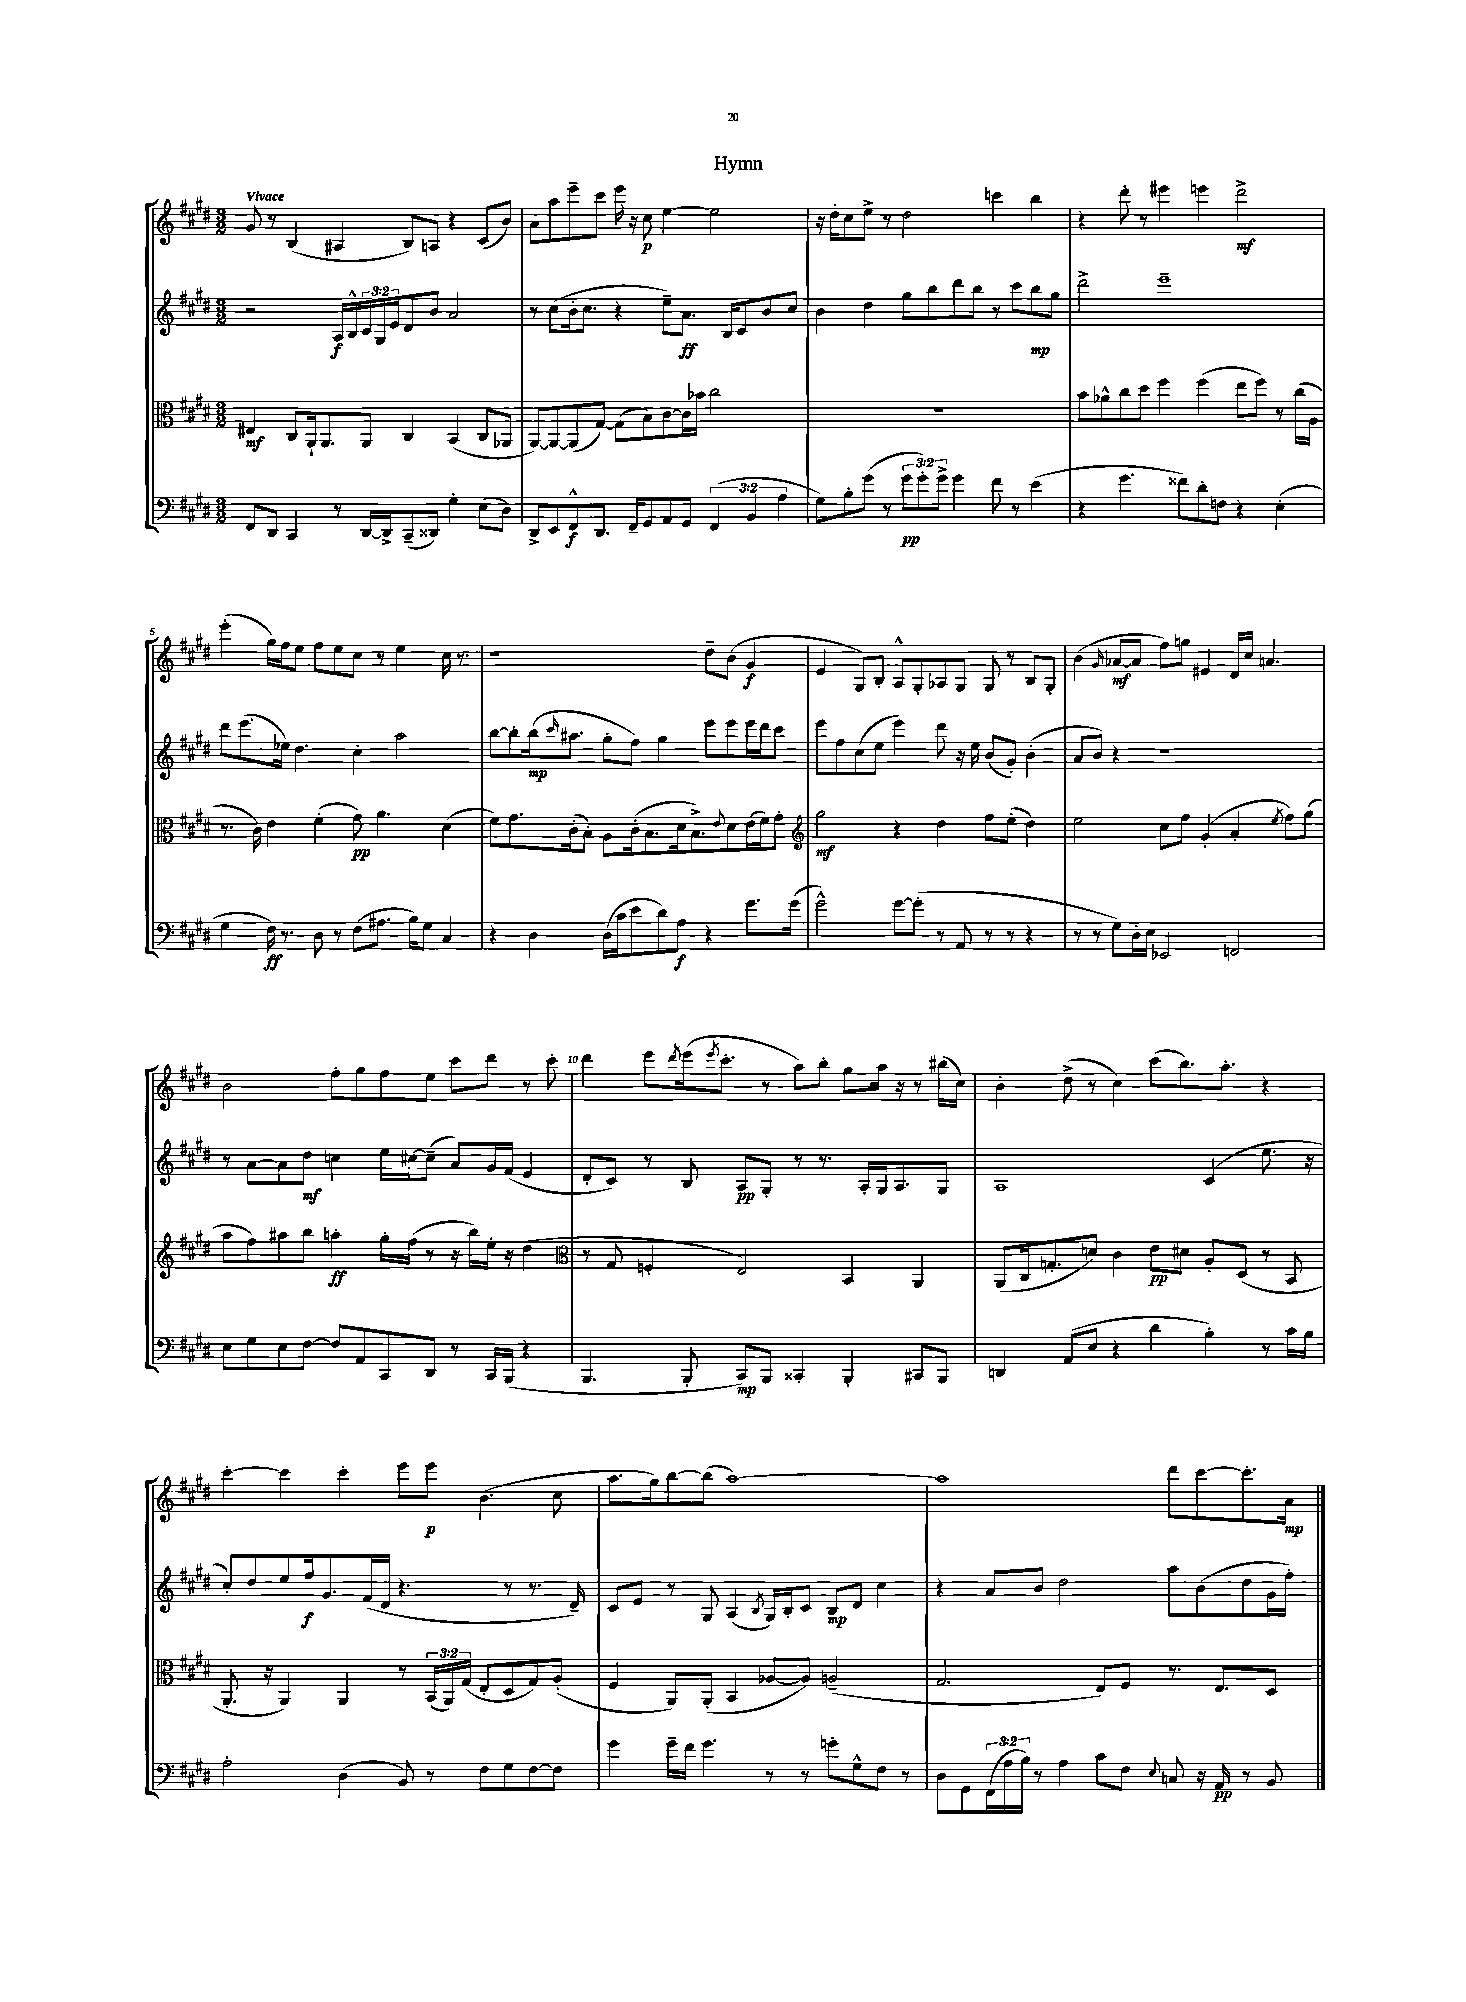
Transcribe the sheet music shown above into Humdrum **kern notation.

**kern	**kern	**kern	**kern
*staff4	*staff3	*staff2	*staff1
*clefF4	*clefC3	*clefG2	*clefG2
*k[f#c#g#d#]	*k[f#c#g#d#]	*k[f#c#g#d#]	*k[f#c#g#d#]
*M3/2	*M3/2	*M3/2	*M3/2
8FF#	4E#	2r	8g#
8DD#	.	.	8r
4CC#	8C#	.	(4B
.	16AA`	.	.
.	8.AA	.	.
8r	.	16A	4A#
.	.	16B^^	.
[16DD#	8AA	24c#	.
.	.	24G#	.
16DD#^]	.	.	.
.	.	24e	.
(8CC#~	4C#	8d#	8B)
8DD##)	.	8b	8A
4G#'	(4BB	2a	4r
(8E	8C#	.	(8c#
8D#)	8AA-	.	8b)
=	=	=	=
8DD#^	[8AA)	8r	8a
8EE	8AA_	(8cc#	8aa
8FF#^^	(8AA]	16b'	8eee~
.	.	8.cc#	.
8.DD#	[8G#)	.	8ccc#
.	(8G#]	4r	16eee
16FF#~	.	.	16r
8GG#	8B)	.	8cc#
8AA	[8c#	8ee~)	[4ee
8GG#	16c#]	8.a	.
.	16b-	.	.
(6FF#	2cc#	.	2ee]
.	.	16B	.
.	.	8c#	.
6BB	.	.	.
.	.	8b	.
6A	.	.	.
.	.	8cc#	.
=	=	=	=
8G#)	1.r	4b	16r
.	.	.	16dd#'
8B'	.	.	8cc#
(8g#	.	4dd#	8ee^
8r	.	.	8r
12g#	.	8gg#	2dd#
12g#')	.	.	.
.	.	8bb	.
12g#^	.	.	.
4g#	.	8ddd#	.
.	.	8bb	.
8f#	.	8r	4ccc
8r	.	8ccc#	.
(4e	.	8bb	4bb
.	.	8gg#	.
=	=	=	=
4r	8b	2ddd#^	4r
.	8a-^^	.	.
4.g#	8cc#	.	8ddd#'
.	8dd#	.	8r
.	4ff#	1eee~	4eee#
8f##)	.	.	.
8d#'	(4ff#	.	4eee
8F	.	.	.
4r	8ee	.	2ddd#^
.	8ff#)	.	.
(4E'	8r	.	.
.	(16cc#	.	.
.	16A	.	.
=	=	=	=
4G#	8.r	8ddd#	(4eee'
.	.	(8.eee	.
.	16c#)	.	.
16F#)	4e	.	16gg#)
8.r	.	16ee-)	16ff#
.	.	4.dd#	8ee
8D#	(4f#'	.	8ff#
8r	.	.	8ee
(8F#	8g#)	4cc#'	8cc#
8.A#	4.a	.	8r
.	.	2aa	4ee
16B)	.	.	.
8G#	.	.	.
4C#	(4d#	.	16cc#
.	.	.	8.r
=	=	=	=
4r	8f#)	[8bb	1r
.	8.g#	8bb']	.
4D#	.	(16bb	.
.	.	16qqccc#	.
.	(16c#'	8.aa#	.
.	8B')	.	.
(16D#	8A	8gg#'	.
16c#	.	.	.
8e	(16c#'	8ff#)	.
.	8.B	.	.
8d#)	.	4gg#	.
8A	16d#	.	.
.	8.B^)	.	.
4r	.	8eee	8dd#~
.	8qqe	.	.
.	8d#	8eee	(8b
8.g#	(16e	16eee	4g#
.	16f#)	16ddd#	.
.	8g#'	8ccc#	.
(16g#	.	.	.
=	=	=	=
*	*clefG2	*	*
2g#^^)	2gg#	8eee	4e
.	.	8ff#	.
.	.	(8cc#	8G#)
.	.	8ee	8B'
[8g#	4r	4eee)	8A^^
(8g#']	.	.	8G#'
8r	4dd#	8ddd#	8A-
8AA	.	16r	8G#
.	.	16ee	.
8r	8ff#	(8b	8G#
8r	(8ee'	8g#')	8r
4r	4dd#)	(4b'	8B
.	.	.	8G#'
=	=	=	=
8r	2ee	8a	(4b
8r	.	8b)	.
.	.	.	16qqg#
8G#)	.	4r	[8a-
16D#'	.	.	8a-]
16E	.	.	.
2EE-	8cc#	1r	8ff#)
.	8ff#	.	8gg
.	(4g#'	.	4e#
2FF	4a'	.	16d#
.	.	.	16cc#
.	.	.	4.a
.	8qee	.	.
.	8ff#)	.	.
.	(8gg#	.	.
=	=	=	=
8E	8aa	8r	2b
8G#	8ff#)	[8a	.
8E	8aa#	8a]	.
[8F#	8bb	8dd#	.
8F#]	4aa'	4cc	8ff#'
8AA	.	.	8gg#
8CC#	16gg#'	16ee	8ff#
.	(16ff#	[16cc#	.
8DD#	8r	(8cc#~]	8ee
8r	16r	8a)	8ccc#
.	16bb)	.	.
16CC#	16ee'	16g#	8ddd#
(16BBB	16r	(16f#	.
4r	(4dd#	4e	8r
.	.	.	8ccc#'
=	=	=	=
*	*clefC3	*	*
4.BBB	8r	8d#'	4ddd#
.	8G#	8c#)	.
.	4F'	8r	8eee
.	.	.	8qddd#
8BBB'	.	8B	(16eee
.	.	.	8qeee
.	.	.	8.ccc#'
8CC#)	2E)	8A	.
8BBB	.	8G#'	8r
4CC##'	.	8r	8aa)
.	.	8.r	8bb'
4BBB'	4BB	.	8gg#
.	.	16A'	.
.	.	16G#	16aa
.	.	8.A	16r
8CC#	4AA	.	8r
8BBB	.	8G#	(16bb#
.	.	.	16cc#)
=	=	=	=
4DD	(8AA	1A	4b'
.	16C#	.	.
.	8.G'	.	.
(8AA	.	.	(8dd#^
8E	8d)	.	8r
4r	4c#	.	4cc#)
4d#	8e	.	(8ccc#
.	8d#	.	8.bb)
4B')	8A'	(4c#	.
.	.	.	8.aa'
.	(8D#	.	.
8r	8r	8.ee	4r
16c#	8BB	.	.
16B	.	16r	.
=	=	=	=
2A'	8.AA'	8cc#')	[4ccc#'
.	.	8dd#	.
.	16r	.	.
.	4AA)	8ee	4ccc#]
.	.	16ff#	.
.	.	8.g#	.
(4D#	4AA	.	4ccc#'
.	.	(16f#	.
.	.	16d#	.
8BB)	8r	4.r	8eee
8r	(24BB	.	8eee
.	24AA)	.	.
.	(24G#	.	.
8F#	8E'	.	(4.b
8G#	8D#	8r	.
[8F#	8G#)	8.r	.
8F#]	(8A'	.	8cc#
.	.	16d#~)	.
=	=	=	=
4g#	4F#	8c#	8.aa
.	.	8e	.
.	.	.	16gg#)
16g#~	8AA)	8r	[8bb
16f#	.	.	.
4.g#	(8AA'	8G#	(8bb]
.	4BB	(4A	[1aa)
.	.	8qB	.
8r	[8A-	16G#)	.
.	.	16B'	.
8r	8A-])	8c#	.
8g'	(2A~	8B	.
8G#^^	.	8d#	.
8F#	.	4cc#	.
8r	.	.	.
=	=	=	=
8D#	2.G#	4r	1aa]
8GG#	.	.	.
(24FF#	.	8a	.
24A	.	.	.
24B)	.	.	.
8r	.	8b	.
4A	.	2dd#	.
8c#	8E)	.	.
8F#	8F#	.	.
8qqE	.	.	.
8C	8.r	8aa	8ddd#
16r	.	(8b	[8ccc#
16AA	8.E	.	.
8r	.	8dd#	8.ccc#']
8BB	8D#	16g#	.
.	.	16ff#')	16a
==	==	==	==
*-	*-	*-	*-
